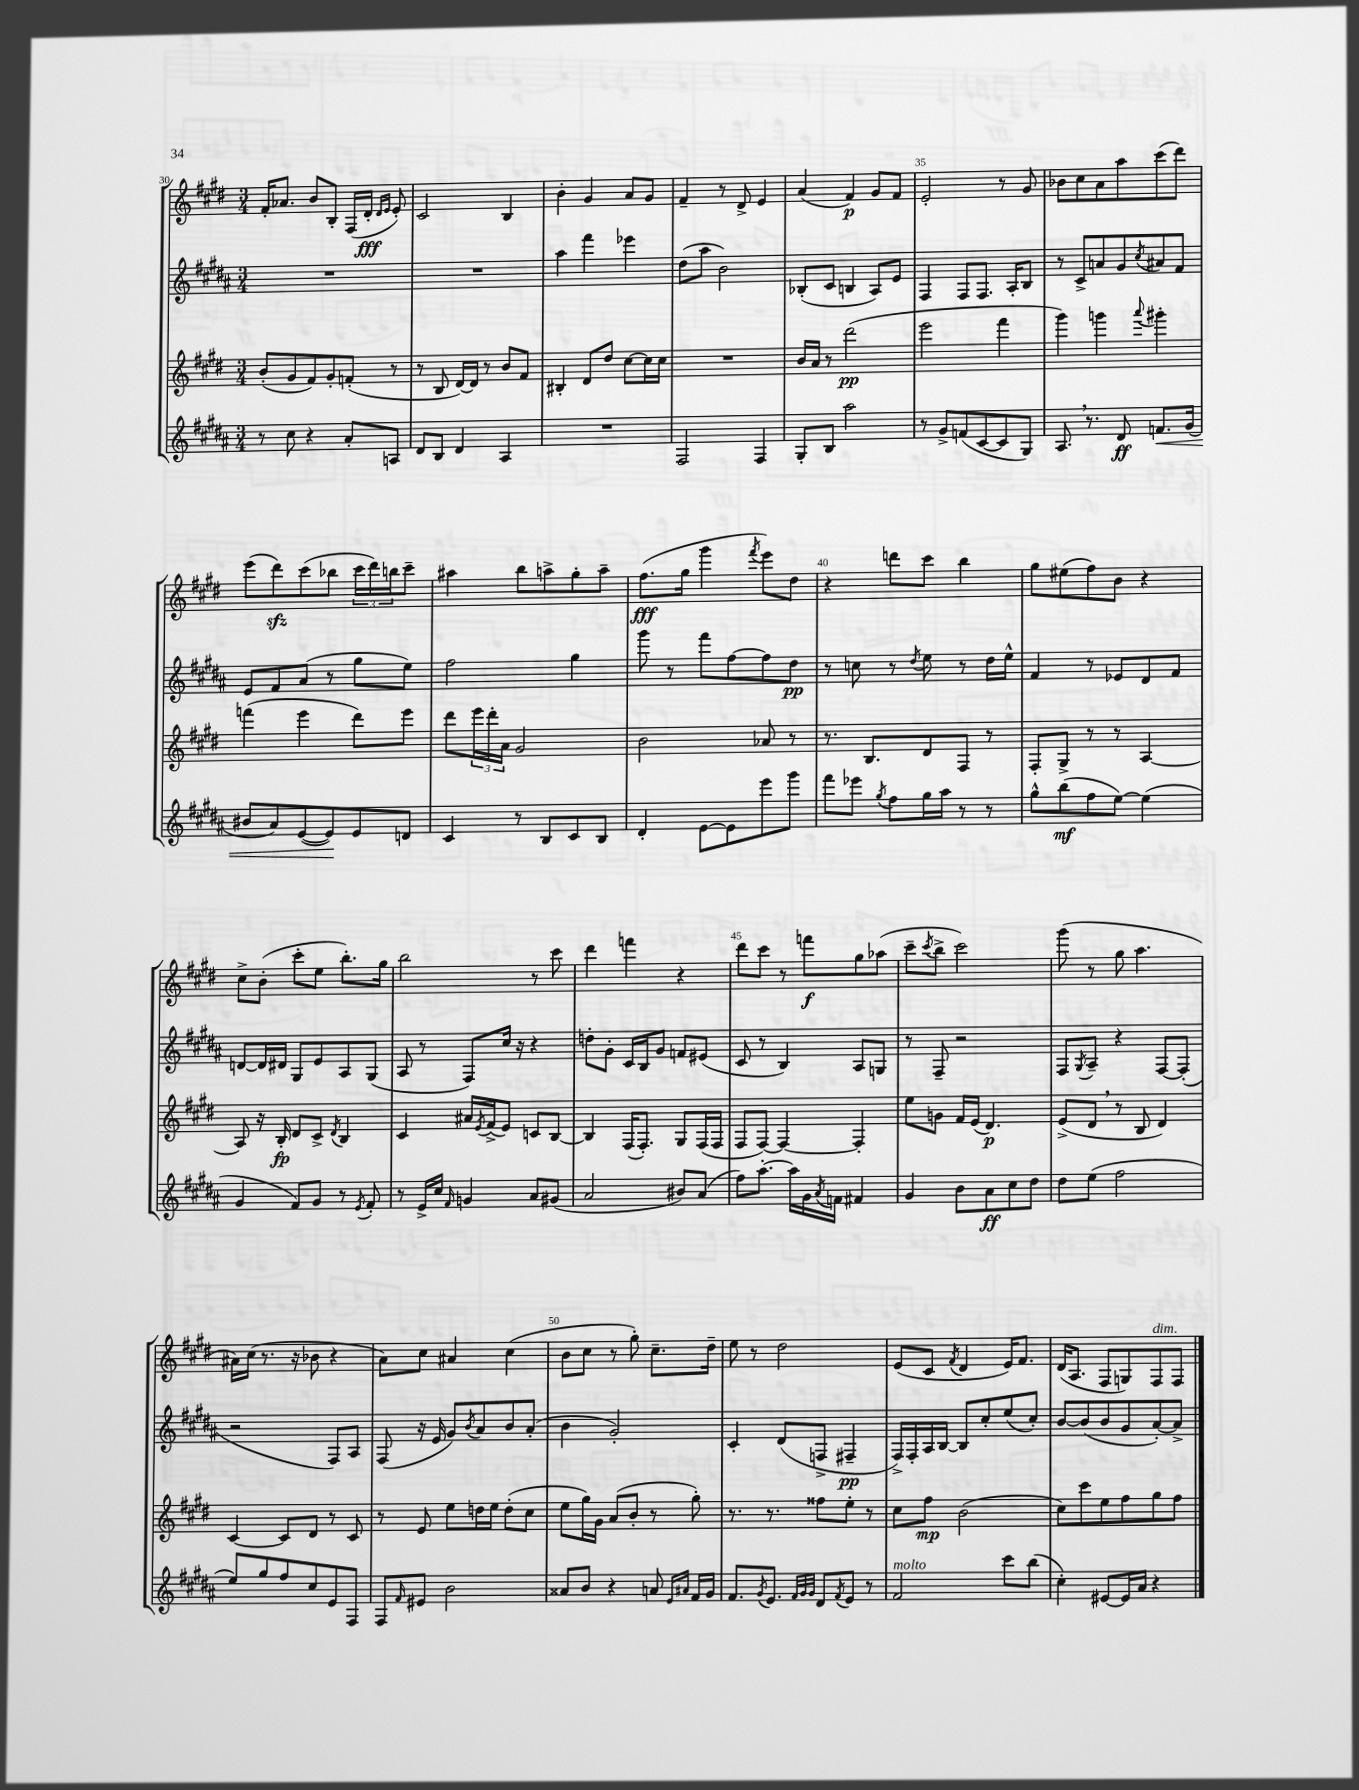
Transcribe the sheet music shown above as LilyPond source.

<<
\new StaffGroup <<
\new Staff = "s0" {
    \clef treble \key e \major \numericTimeSignature \time 3/4
    fis'16-. aes'8. b'8 b8-. fis16( dis'16-.\fff \grace { dis'16 e'16 } e'8-.) |
    cis'2 b4 |
    b'4-. gis'4 a'8 gis'8 |
    fis'4-- r8 dis'8-> e'4 |
    a'4( fis'4\p) gis'8 fis'8 |
    e'2-. r8 gis'8 |
    bes'8 cis''8 a'8 a''8 cis'''8( dis'''8) |
    e'''8( dis'''8\sfz) cis'''8( bes''8 \tuplet 3/2 { cis'''16 dis'''16) b''16 } cis'''8-- |
    ais''4 b''8 a''8-> gis''8-. a''8-- |
    fis''8.\fff( gis''16 gis'''4 \acciaccatura { fis'''8 } e'''8) dis''8 |
    r4 d'''8 cis'''8 b''4 |
    gis''8 eis''8( fis''8) b'8 r4 |
    cis''8-> b'8-.( cis'''8-. e''8 b''8.-.) gis''16 |
    b''2 r8 cis'''8 |
    dis'''4 f'''4 r4 |
    dis'''8 cis'''8 r8 f'''8\f gis''8 aes''8( |
    cis'''8-- \acciaccatura { cis'''8 } b''8-> cis'''2) |
    gis'''8( r8 gis''8 a''4. |
    ais'16) cis''16( r8. r16 bes'8 r4 |
    a'8) cis''8 ais'4 cis''4( |
    b'8 cis''8 r8 gis''8-.) cis''8.-- dis''16-- |
    e''8 r8 dis''2 |
    e'8( cis'8 \acciaccatura { fis'8 } dis'4 e'16) fis'8. |
    dis'16( a8. fis8 g8) fis8^\markup { \italic "dim." } fis8 \bar "|." |
}
\new Staff = "s1" {
    \clef treble \key b \major \numericTimeSignature \time 3/4
    R2. |
    R2. |
    ais''4 fis'''4 ees'''4 |
    dis''8( ais''8 b'2) |
    bes8-.( cis'8 b4 ais8) e'8 |
    fis4 fis8 fis8. ais16-. b8 |
    r8 cis'8-> a'8 gis'8 \acciaccatura { cis''8 } ais'8 fis'8 |
    e'8 fis'8 ais'8( r8 gis''8 e''8) |
    fis''2 gis''4 |
    gis'''8 r8 fis'''8 fis''8~ fis''8 dis''8\pp |
    r8 c''8 r8 \acciaccatura { dis''8 } e''8 r8 dis''16 e''16-^ |
    fis'4 r8 ees'8 dis'8 fis'8 |
    d'8~ d'16 dis'16 gis8 e'8 ais8 gis8( |
    ais8 r8 fis8) cis''16 r16 r4 |
    d''8-. gis'8-. cis'16 b16 gis'8 f'8 eis'8( |
    cis'8 r8 b4) ais8 g8 |
    r8 fis8-- r2 |
    fis8 \acciaccatura { gis8 } ais8-- r4 fis8~ fis8-.( |
    r2 fis8) ais8 |
    fis8( r16 e'16 gis'8) \acciaccatura { b'8 } ais'8 b'8 ais'8-.( |
    b'4 gis'2-.) |
    cis'4-. dis'8( f8-> fis4--\pp |
    fis16->) fis16-. ais16 b16~ b8 cis''8-. e''8( cis''8-.) |
    b'8~ b'8( b'8 gis'8 ais'8~-.) ais'8-> \bar "|." |
}
\new Staff = "s2" {
    \clef treble \key e \major \numericTimeSignature \time 3/4
    b'8-.( gis'8 fis'8) gis'8-. f'8-.( r8 |
    r8 b8 dis'16~) dis'16 r8 b'8 fis'8 |
    bis4-. dis'8 dis''8 cis''8~ cis''16 cis''16 |
    R2. |
    b'16 a'16 r8 dis'''2\pp( |
    e'''2 fis'''4 |
    gis'''4) g'''4 \appoggiatura { a'''8 } gis'''4-. |
    f'''4( e'''4 dis'''8) e'''8 |
    dis'''8 \tuplet 3/2 { e'''16 dis'''16-. a'16 } gis'2 |
    b'2 aes'8 r8 |
    r8. b8. dis'8 fis8 r8 |
    fis8-. gis8-> r8 r8 a4~ |
    a8 r16 b16-.\fp dis'8 cis'8-> \acciaccatura { dis'8 } b4 |
    cis'4 ais'16 \acciaccatura { e'8 } fis'16->( e'8) c'8 b8~ |
    b4 fis16( fis8.-.) gis8 fis16( fis16 |
    fis8 fis8~) fis4~ fis4-. |
    e''8 g'8 fis'16 e'16( dis'4.\p) |
    e'8->( dis'8 \breathe r8 b8 dis'4) |
    cis'4~ cis'8 dis'8 r8 cis'8 |
    r8 e'8 e''8 d''16 e''16 d''8-.( cis''8 |
    e''8 gis''16) gis'16 a'8( b'8-. r8 gis''8-.) |
    r8. r8. fisis''8 e''8-. r8 |
    cis''8 fis''8\mp b'2( |
    cis''8) cis'''8 e''8 fis''8 gis''8 fis''8 \bar "|." |
}
\new Staff = "s3" {
    \clef treble \key b \major \numericTimeSignature \time 3/4
    r8 cis''8 r4 ais'8-. a8 |
    dis'8 b8 dis'4 ais4 |
    R2. |
    fis2 fis4 |
    gis8-. b8 ais''2 |
    r8 gis'8-> f'8( cis'8~ cis'8 gis8) |
    ais8. \breathe r8. dis'8\ff f'8.\< gis'16( |
    bis'8 ais'8) e'8~( e'8\!) e'8 d'8 |
    cis'4 r8 b8 cis'8 b8 |
    dis'4-. e'8~ e'8 e'''8 gis'''8 |
    fis'''8 ees'''8 \acciaccatura { gis''8 } fis''8 gis''16 ais''16 r8 r8 |
    gis''8-^ b''8\mf( fis''8 e''8~) e''4( |
    gis'4 fis'8) gis'8 r8 \acciaccatura { e'8 } fis'8-. |
    r8 e'16-> cis''16 \grace { fis'16 } g'4 ais'8 gis'8( |
    ais'2 bis'8) ais'8( |
    fis''8) ais''8.~-. ais''16 gis'16 \acciaccatura { ais'8 } f'16 fis'4 |
    gis'4 b'8 ais'8\ff cis''8 dis''8 |
    dis''8 e''8( fis''2 |
    e''8) gis''8 fis''8 cis''8 e'8 fis8 |
    fis8 \grace { fis'16 } eis'8 b'2 |
    aisis'8 b'8 r4 a'8 \grace { e'16 ais'16 } fis'16 gis'16 |
    fis'8. \acciaccatura { gis'8 } e'8. \grace { fis'32 gis'32 gis'32 } dis'8 \acciaccatura { fis'8 } e'8 r8 |
    fis'2^\markup { \italic "molto" } cis'''8 b''8( |
    cis''4-.) eis'8~ eis'16 ais'16 r4 \bar "|." |
}
>>
>>
\layout { \context { \Score currentBarNumber = #30 \override BarNumber.break-visibility = ##(#f #t #t) barNumberVisibility = #(every-nth-bar-number-visible 5) } }
